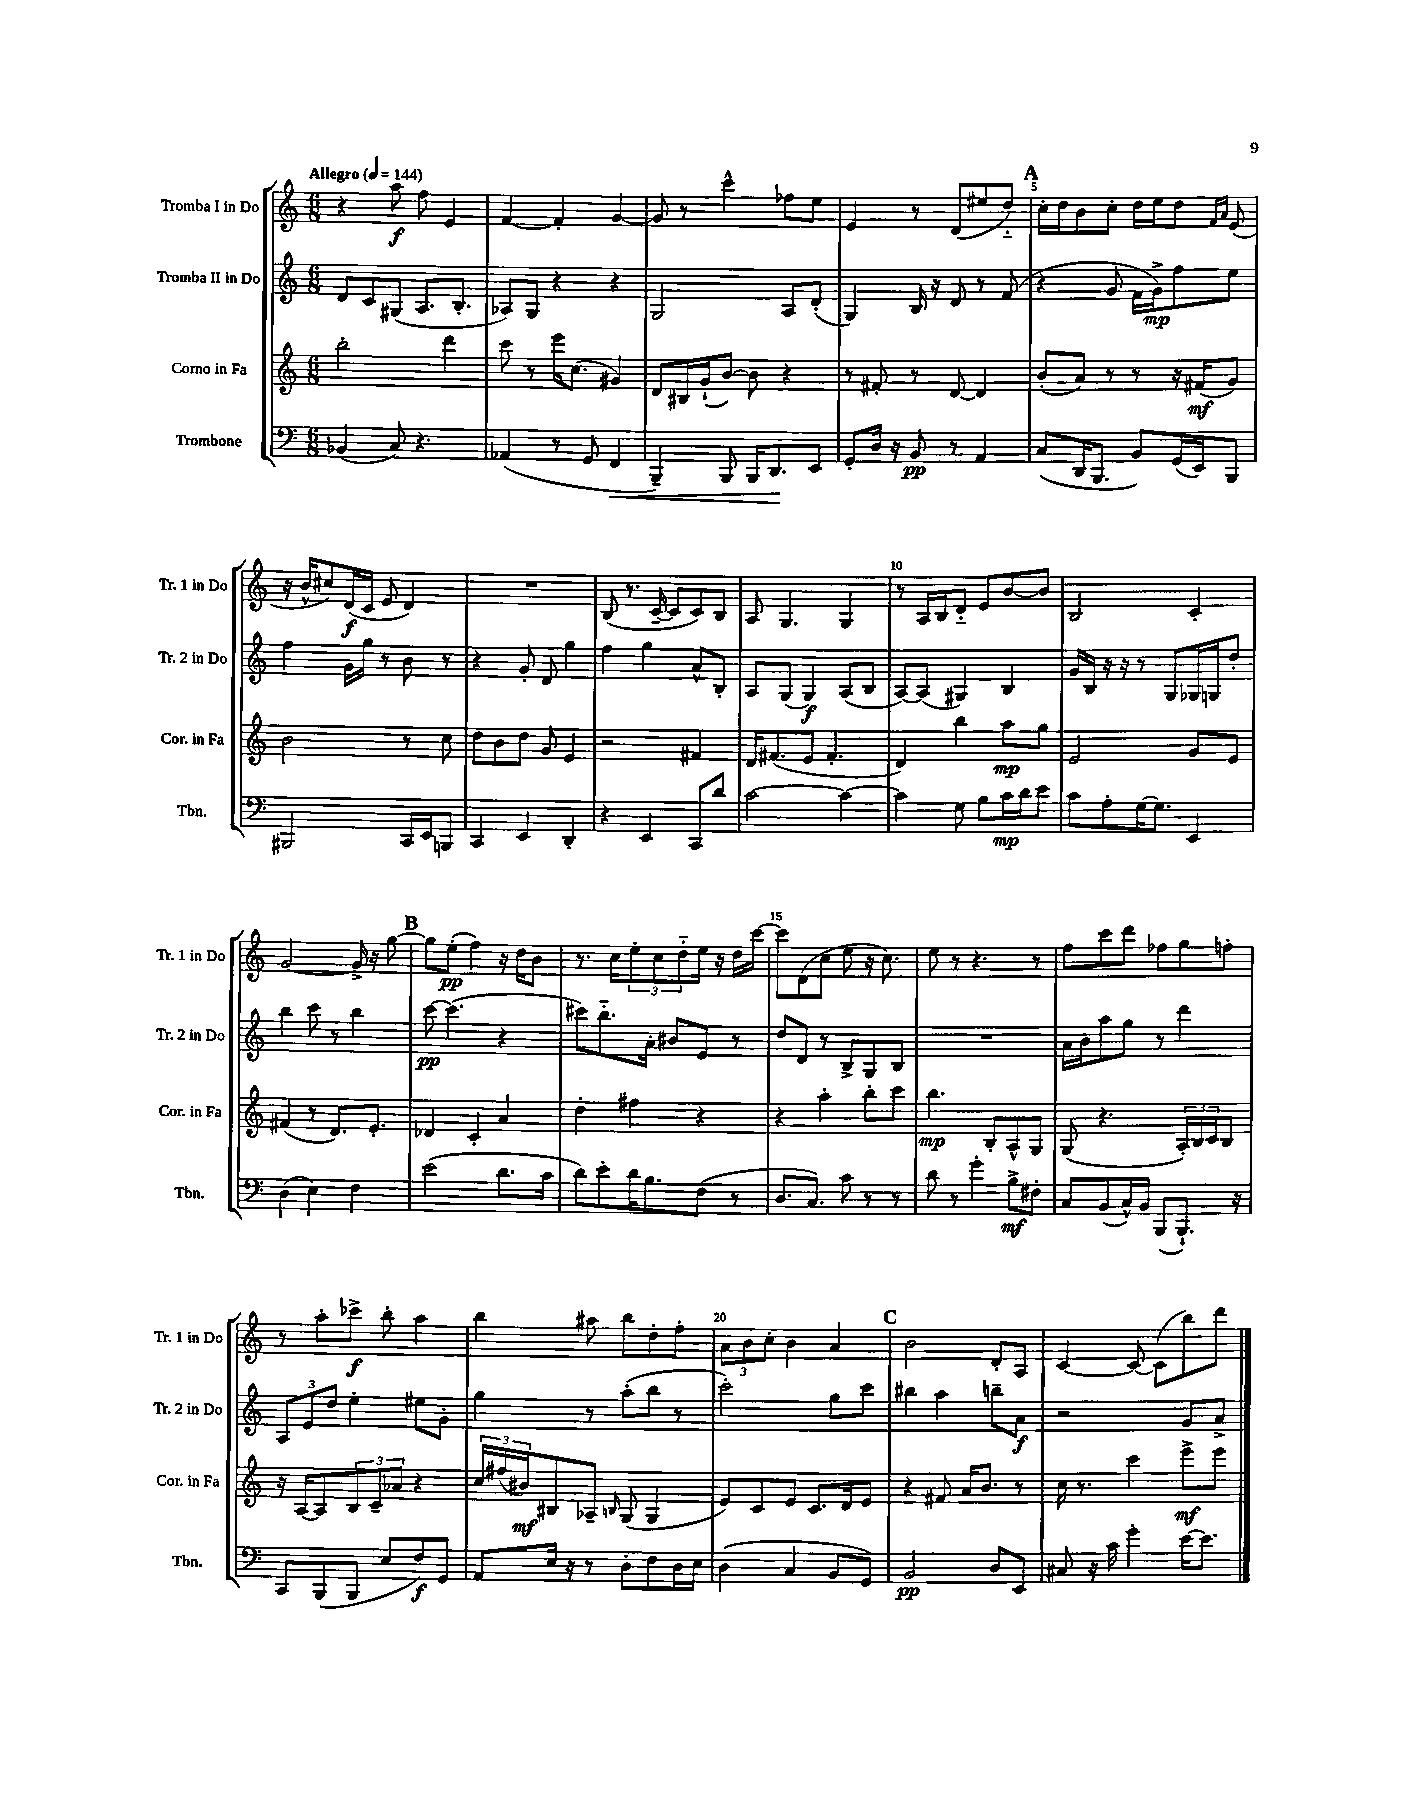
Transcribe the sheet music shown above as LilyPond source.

<<
\new StaffGroup <<
\new Staff = "s0" \with { instrumentName = "Tromba I in Do" shortInstrumentName = "Tr. 1 in Do" } {
    \clef treble \key c \major \numericTimeSignature \time 6/8 \tempo "Allegro" 4 = 144
    r4 a''8\f f''8 e'4 |
    f'4~ f'4-. g'4~ |
    g'8 r8 c'''4-^ fes''8 e''8 |
    e'4 r8 d'8( eis''8 d''8-_) |
    \mark \markup { \bold "A" } c''16-. d''16 b'8 c''8-. d''16 e''16 d''8 \grace { f'16 a'16 } e'8( |
    r16 b'16-^ cis''8) d'16\f( c'16 e'8 d'4) |
    R2. |
    b8( r8. c'16~-- c'8 c'8) b8 |
    a8 g4. g4 |
    r8 a16 b16 d'8-_ e'8 b'8~ b'8 |
    b2 c'4-. |
    g'2~ g'16-> r16 g''8~ |
    \mark \markup { \bold "B" } g''8 e''8-.\pp( f''4) r16 d''16 b'8 |
    r8. c''16 \tuplet 3/2 { e''8-. c''8 d''8-_ } e''16 r16 d''16 c'''16~ |
    c'''8 d'8( c''8 e''8 r16 c''8.) |
    e''8 r8 r4. r8 |
    f''8 c'''8 d'''8 fes''8 g''8 f''8-. |
    r8 a''8-. ces'''8->\f b''8-. a''4 |
    b''4 ais''8 b''8 d''8-. f''8-. |
    \tuplet 3/2 { a'8 b'8 c''8-. } b'4 a'4 |
    \mark \markup { \bold "C" } b'2 d'8-. a8 |
    c'4~ c'8~ c'8( b''8) d'''8 \bar "|." |
}
\new Staff = "s1" \with { instrumentName = "Tromba II in Do" shortInstrumentName = "Tr. 2 in Do" } {
    \clef treble \key c \major \numericTimeSignature \time 6/8
    d'8 c'8 gis8( a8. b8.-. |
    aes8) g8 r4 r4 |
    g2 a8 d'8-.( |
    g4) b16 r16 d'8 r8 f'8( |
    \mark \markup { \bold "A" } r4 g'8 f'16 g'16->\mp) f''8 e''8 |
    f''4 g'16 g''16 r8 b'8 r8 |
    r4 g'8-. d'8 g''4 |
    f''4 g''4 a'8-^ b8-. |
    a8 g8( g4\f) a8( b8 |
    a8~) a8( gis4) b4 |
    g'16 b16 r16 r16 r8 g8 ges16 g16 d''8-. |
    b''4 c'''8 r8 b''4 |
    \mark \markup { \bold "B" } c'''8~\pp c'''4.( r4 |
    cis'''8) b''8.-_ a'16-. bis'8 e'8 r8 |
    d''8 d'8 r8 b8-> g8 b8 |
    R2. |
    a'16 b'16 a''8 g''8 r8 d'''4 |
    \tuplet 3/2 { a8 e'8 d''8 } e''4-. eis''8 g'8-. |
    g''4 r8 a''8-.( b''8 r8 |
    c'''2-.) g''8 c'''8 |
    \mark \markup { \bold "C" } bis''4 a''4 b''8-- a'8\f |
    r2 g'8 a'8-> \bar "|." |
}
\new Staff = "s2" \with { instrumentName = "Corno in Fa" shortInstrumentName = "Cor. in Fa" } {
    \clef treble \key c \major \numericTimeSignature \time 6/8
    b''2-. d'''4 |
    c'''8 r8 e'''16 c''8.( gis'4) |
    d'8 bis16 g'16-!( b'8~) b'8 r4 |
    r8 fis'8-. r8 d'8~ d'4 |
    \mark \markup { \bold "A" } b'8-.( a'8) r8 r8 r16 fis'16\mf( g'8) |
    b'2 r8 c''8 |
    d''8 b'8 d''8 g'8 e'4 |
    r2 fis'4 |
    d'16 fis'8.( e'8 fis'4.-. |
    d'4) b''4 a''8\mp g''8 |
    e'2 g'8 e'8 |
    fis'4( r8 d'8.) e'8.-. |
    \mark \markup { \bold "B" } des'4 c'4-. a'4 |
    d''4-. fis''4 r4 |
    r4 a''4-. b''8-. c'''8 |
    b''4.\mp b8-. a8-^ g8 |
    g8( r4. \tuplet 3/2 { a16-.) b16 c'16 } b8 |
    r16 a16~ a8 \tuplet 3/2 { b8 c'8-- aes'8 } r4 |
    \tuplet 3/2 { c''16 fis''16( bis'16\mf) } bis8 aes8-- \grace { b16 } g8( g4 |
    e'8) c'8 e'8 c'8. d'16 e'8 |
    \mark \markup { \bold "C" } r4 fis'8 a'16 b'8. r8 |
    c''16 r8. c'''4 e'''8->\mf e'''8 \bar "|." |
}
\new Staff = "s3" \with { instrumentName = "Trombone" shortInstrumentName = "Tbn." } {
    \clef bass \key c \major \numericTimeSignature \time 6/8
    bes,4( c8) r4. |
    aes,4( r8 g,8 f,4\< |
    b,,4--) b,,8 b,,16 d,8.\! e,8 |
    g,8-. d16 r16 b,8\pp r8 a,4 |
    \mark \markup { \bold "A" } c8( d,16 b,,8. b,8) g,16( e,16) b,,8 |
    bis,,2 c,16 e,16 b,,8 |
    c,4 e,4 d,4-. |
    r4 e,4 c,8 d'8 |
    c'2~ c'4~ |
    c'4 g8 b8 c'16\mp d'16 e'8 |
    c'8 a8-. g16~ g8. e,4 |
    d4( e4) f4 |
    \mark \markup { \bold "B" } e'2( d'8. c'16 |
    d'8) e'8-. d'16 b8. f8( r8 |
    d8. c8.) c'8 r8 r8 |
    d'8 r8 g'4-. b8->\mf fis8-. |
    c8 b,8( c16-^) b,16 b,,8( b,,8.-!) r16 |
    c,8 b,,8( b,,8 e8 f8\f) g,8 |
    a,8 e16 r16 r8 d8-. f8 d16 e16 |
    d4( c4 b,8 g,8) |
    \mark \markup { \bold "C" } b,2\pp d8 e,8 |
    cis8 r16 c'16 g'4-. e'16~ e'8. \bar "|." |
}
>>
>>
\layout { \context { \Score \override BarNumber.break-visibility = ##(#f #t #t) barNumberVisibility = #(every-nth-bar-number-visible 5) } }
